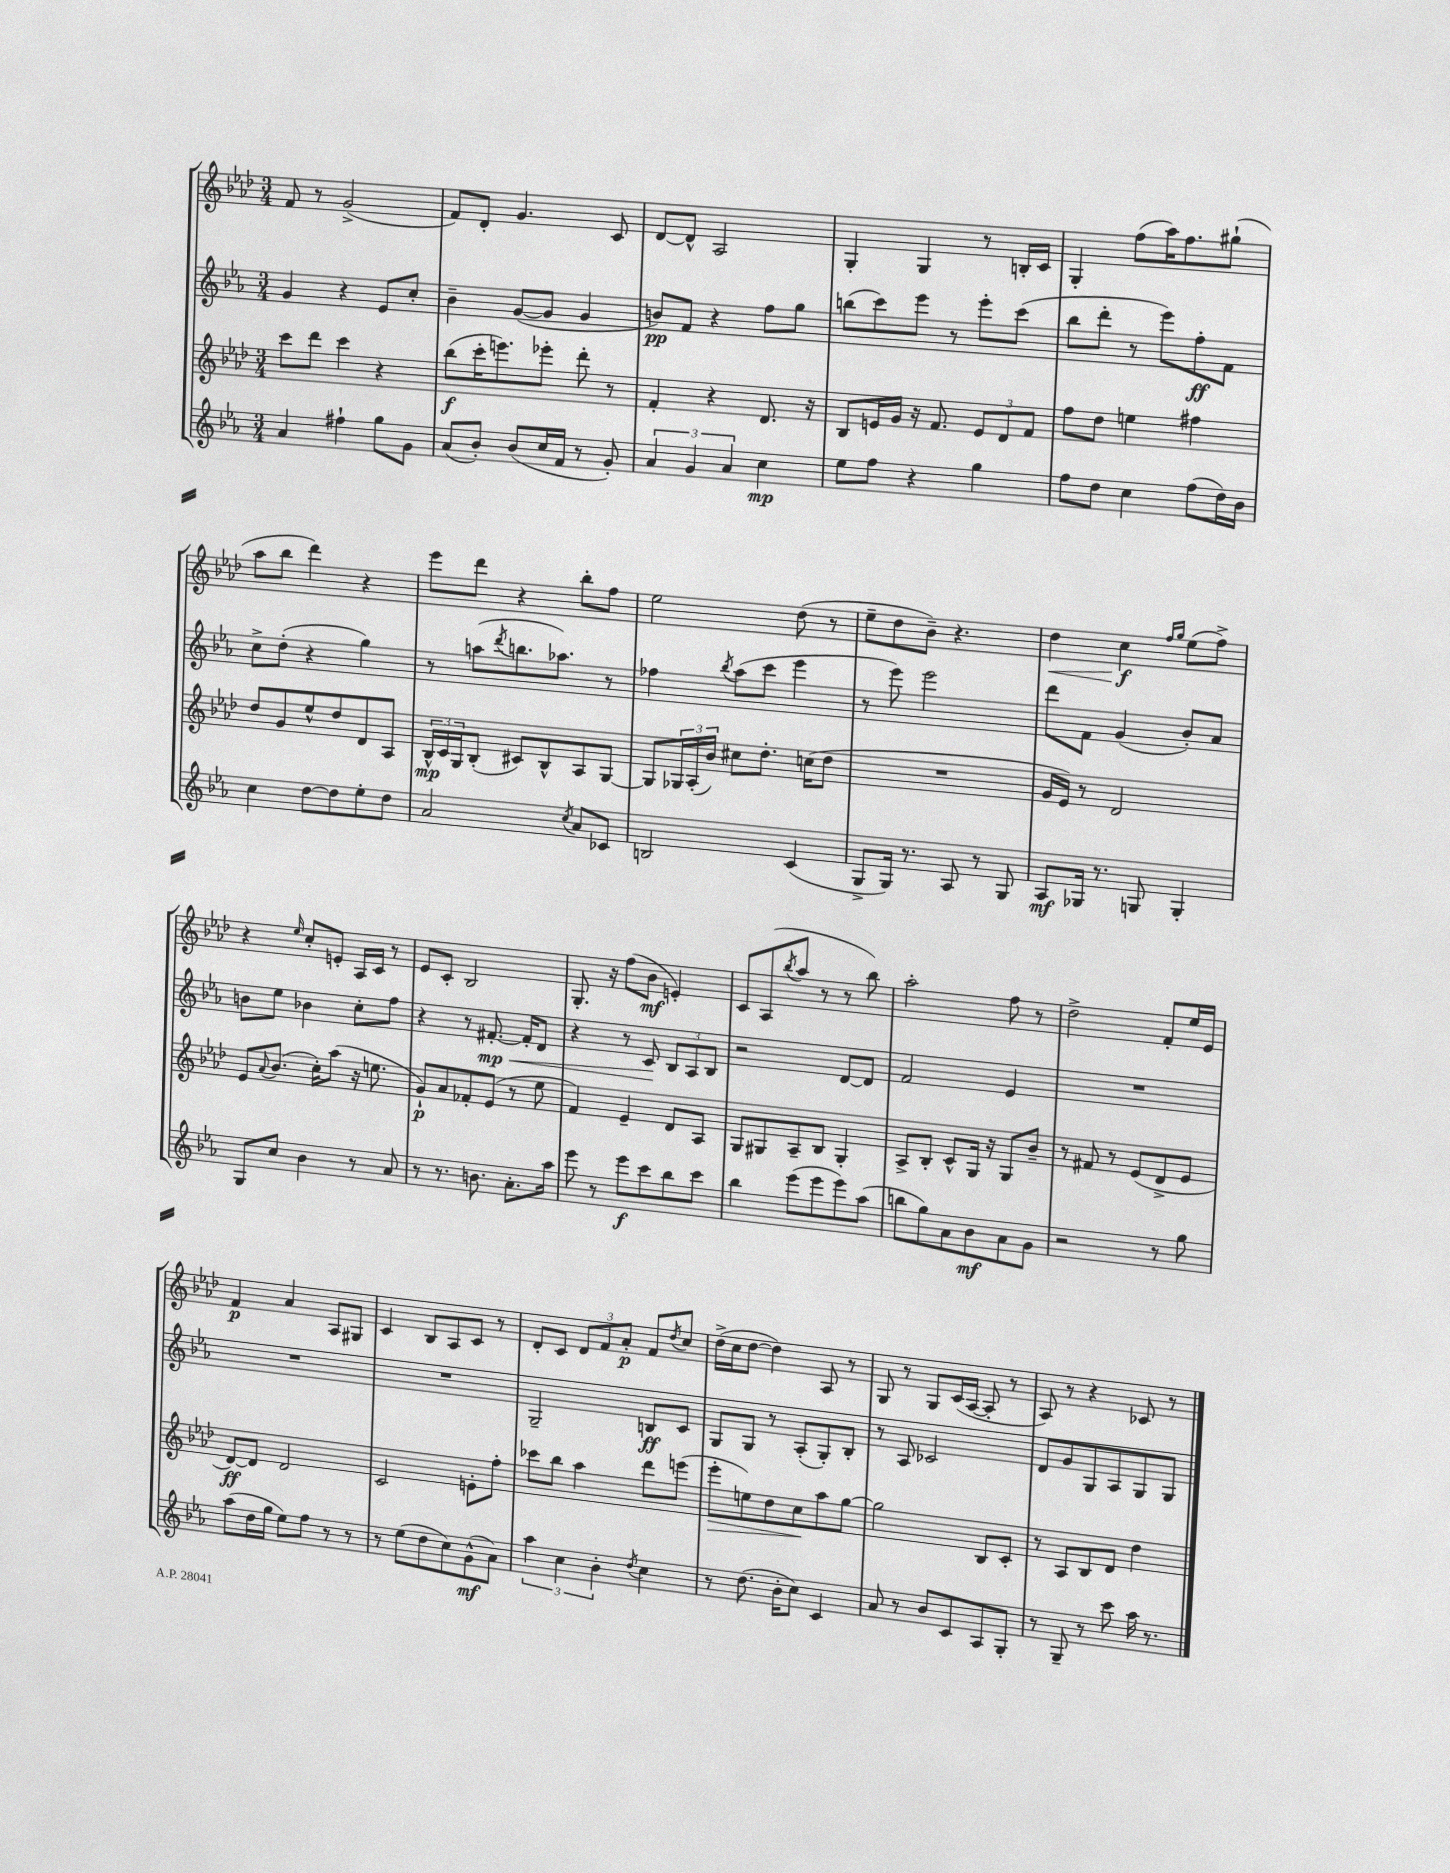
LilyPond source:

<<
\new StaffGroup <<
\new Staff = "s0" {
    \clef treble \key aes \major \numericTimeSignature \time 3/4
    f'8 r8 g'2->( |
    f'8) des'8-. g'4. c'8 |
    des'8~ des'8-^ aes2 |
    g4-. g4 r8 b16-. c'16 |
    g4-. f''8( aes''16) f''8. gis''8-!( |
    aes''8 bes''8 des'''4) r4 |
    ees'''8 des'''8 r4 bes''8-. f''8 |
    ees''2 des''8( r8 |
    ees''8-- des''8 bes'8--) r4. |
    des''4\< c''4\f\! \grace { f''16 g''16 } ees''8( f''8->) |
    r4 \grace { ees''16 } c''8-. e'8-. aes16 c'16 r8 |
    ees'8 c'8-. bes2 |
    g8.-. r16 f''8( bes'8\mf e'4-.) |
    c'8 aes8( \acciaccatura { bes''8 } aes''8 r8 r8 bes''8) |
    aes''2-. f''8 r8 |
    des''2-> f'8-. ees''16 ees'16 |
    f'4\p aes'4 aes8 gis8 |
    c'4 bes8 aes8 c'8 r8 |
    des'8-. c'8 \tuplet 3/2 { des'8 f'8 aes'8-.\p } f'8 \acciaccatura { des''8 } c''8 |
    des''16->( c''16 des''8~ des''4) aes8 r8 |
    g8 r8 g8 c'16( aes16~ aes8-. r8 |
    aes8) r8 r4 ces'8 r8 \bar "|." |
}
\new Staff = "s1" {
    \clef treble \key ees \major \numericTimeSignature \time 3/4
    g'4 r4 ees'8 c''8-. |
    bes'4-- g'8~( g'8 g'4 |
    b'8\pp) f'8 r4 f''8 g''8 |
    b''8( c'''8) ees'''8 r8 ees'''8-. c'''8( |
    bes''8 d'''8-. r8 ees'''8) f''8-.\ff f'8 |
    c''8-> d''8-.( r4 g''4) |
    r8 a''8( \acciaccatura { d'''8 } b''8. aes''8.) r8 |
    fes''4 \acciaccatura { bes''8 } aes''8( c'''8 ees'''4 |
    r8 ees'''8) ees'''2 |
    d'''8 f'8 g'4( bes'8-.) aes'8 |
    b'8 ees''8 bes'4 c''8-. f''8 |
    r4 r8 fis'8.~-.\mp\< fis'16-. d'8 |
    r4 r8 c'8\! \tuplet 3/2 { bes8 aes8 bes8 } |
    r2 d'8~ d'8 |
    f'2 ees'4 |
    R2. |
    R2. |
    R2. |
    g2-- b8\ff c'8 |
    g8 g8 r8 aes8-.( g8-.) bes8-. |
    r8 aes8 ces'2 |
    d'8 g'8 g8 aes8 g8 g8 \bar "|." |
}
\new Staff = "s2" {
    \clef treble \key aes \major \numericTimeSignature \time 3/4
    c'''8 des'''8 c'''4 r4 |
    bes''8\f( c'''16-. e'''8.) ees'''8-. des'''8-. r8 |
    f'4-. r4 des'8. r16 |
    bes8 e'16 g'16 r16 f'8. \tuplet 3/2 { e'8 des'8 f'8 } |
    f''8 des''8 e''4 fis''4 |
    des''8 g'8 ees''8-^ des''8 des'8 aes8 |
    \tuplet 3/2 { bes16-^\mp c'16 g16 } bes8-.( cis'8) bes8-^ aes8 g8~ |
    g8 \tuplet 3/2 { ges16 aes16-.( bes'16) } cis''8 des''8.-. c''16( des''8 |
    R2. |
    g'16 ees'16) r8 des'2 |
    ees'8 \appoggiatura { aes'8 } bes'8.( c''16-.) aes''8( r16 e''8. |
    g'8-!\p) aes'8 fes'8-. ees'8( r8 ees''8 |
    f'4) ees'4-- des'8 aes8 |
    g8 gis8 aes8-- bes8 gis4-. |
    aes8-> bes8-. c'8-^ g16 r16 g8 bes'8-- |
    r8 fis'8 r8 ees'8( des'8-> ees'8 |
    des'8~\ff) des'8 des'2 |
    c'2 e'8-. f''8-. |
    ces'''8 bes''8 aes''4 des'''8 e'''8( |
    ees'''8-.\> e''8) des''8 c''8\! aes''8 g''8~ |
    g''2 bes8 c'8-. |
    r8 aes8 bes8 des'8 des''4 \bar "|." |
}
\new Staff = "s3" {
    \clef treble \key ees \major \numericTimeSignature \time 3/4
    aes'4 fis''4-! g''8 g'8 |
    aes'8( bes'8-.) bes'8( c''16 f'16 r8 g'8-.) |
    \tuplet 3/2 { aes'4 g'4 aes'4 } c''4\mp |
    ees''8 f''8 r4 g''4 |
    f''8 d''8 c''4 f''8( d''16) bes'16 |
    c''4 d''8~ d''8 ees''8-. d''8 |
    aes'2 \acciaccatura { c''8 } aes'8 ces'8 |
    b2 c'4( |
    g8-> g16) r8. aes8 r8 g8 |
    aes8\mf ges16 r8. g8 g4-. |
    g8 c''8 bes'4 r8 aes'8 |
    r8 r8. b'8. aes'8.-. aes''16 |
    ees'''8 r8 ees'''8\f c'''8 bes''8 c'''8 |
    bes''4 ees'''8( ees'''8 ees'''8) aes''8( |
    b''8 g''8) aes'8 bes'8\mf aes'8 g'8 |
    r2 r8 g''8 |
    aes''8( d''16 g''16 ees''8) f''8 r8 r8 |
    r8 ees''8( d''8 c''8) g'8-^\mf( aes'8) |
    \tuplet 3/2 { aes''4 c''4 bes'4-. } \acciaccatura { d''8 } c''4 |
    r8 d''8.( bes'16-. c''8) c'4 |
    aes'8 r8 bes'8 c'8 aes8 g8-. |
    r8 g8-- r8 c'''8 aes''16 r8. \bar "|." |
}
>>
>>
\layout { \context { \Score \remove "Bar_number_engraver" } }
